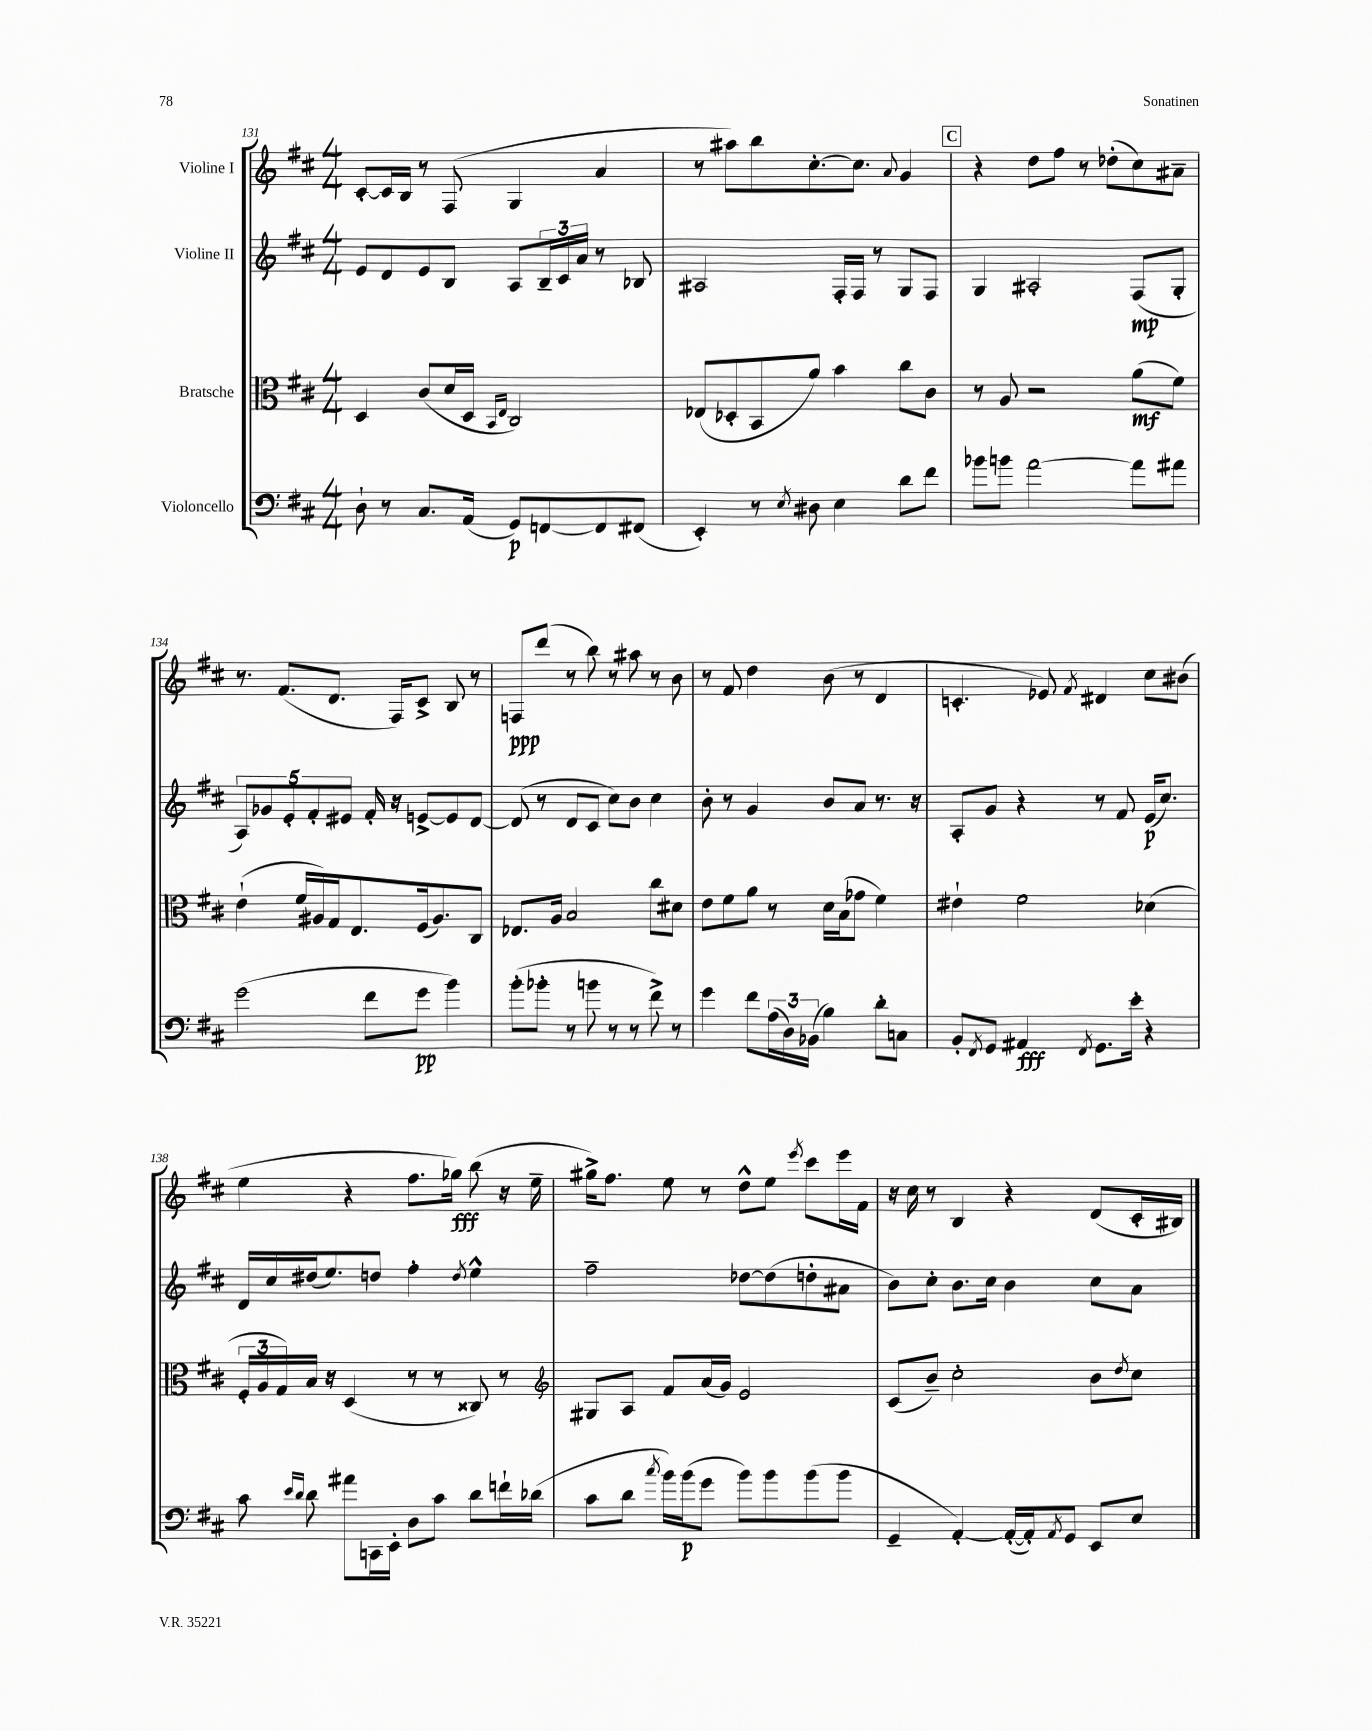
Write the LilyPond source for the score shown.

<<
\new StaffGroup <<
\new Staff = "s0" \with { instrumentName = "Violine I" } {
    \clef treble \key d \major \numericTimeSignature \time 4/4
    cis'8~-. cis'16 b16 r8 fis8( g4 a'4 |
    r8 ais''8) b''8 cis''8.~-. cis''8. \appoggiatura { a'8 } g'4 |
    \mark \markup { \box "C" } r4 d''8 fis''8 r8 des''8-.( cis''8) ais'8-- |
    r8. fis'8.( d'8. fis16) cis'8-> b8 r8 |
    f8\ppp d'''8( r8 b''8) r8 ais''8 r8 b'8 |
    r8 fis'8 d''4 b'8( r8 d'4 |
    c'4.-. ees'8) \acciaccatura { fis'8 } dis'4 cis''8 bis'8( |
    e''4 r4 fis''8. ges''16\fff) b''8( r16 e''16-- |
    gis''16->) fis''8. e''8 r8 d''8-^ e''8 \acciaccatura { e'''8 } cis'''8 e'''16 fis'16 |
    r16 cis''16 r8 b4 r4 d'8( cis'16-. bis16) \bar "|." |
}
\new Staff = "s1" \with { instrumentName = "Violine II" } {
    \clef treble \key d \major \numericTimeSignature \time 4/4
    e'8 d'8 e'8 b8 a8 \tuplet 3/2 { b16-- cis'16 a'16 } r8 bes8 |
    ais2 fis16-. fis16 r8 g8 fis8 |
    \mark \markup { \box "C" } g4 ais2-. fis8\mp( g8-. |
    \tuplet 5/4 { a8) ges'8 e'8-. fis'8-. eis'8 } fis'16-. r16 e'8~-> e'8 d'8~ |
    d'8( r8 d'8 cis'8 cis''8) b'8 cis''4 |
    b'8-. r8 g'4 b'8 a'8 r8. r16 |
    a8-. g'8 r4 r8 fis'8 e'16\p( cis''8.) |
    d'16 cis''16 dis''16( e''8.) d''8 fis''4-. \acciaccatura { d''8 } e''4-^ |
    fis''2-- des''8~ des''8( d''8-. ais'8 |
    b'8) cis''8-. b'8. cis''16 b'4 cis''8 a'8 \bar "|." |
}
\new Staff = "s2" \with { instrumentName = "Bratsche" } {
    \clef alto \key d \major \numericTimeSignature \time 4/4
    d4 cis'8( d'16 d16 \grace { b,16 e16 } cis2) |
    ees8( des8-. b,8 a'8) b'4 cis''8 cis'8 |
    \mark \markup { \box "C" } r8 a8 r2 a'8\mf( fis'8) |
    e'4-!( fis'16 ais16) g16 e8. fis16( ais8.) cis8 |
    ees8. a16 b2 cis''8 dis'8 |
    e'8 fis'8 a'8 r8 d'16 b16( ges'8 fis'4) |
    eis'4-! fis'2 des'4( |
    \tuplet 3/2 { fis16-. a16 g16) } b16 r16 d4( r8 r8 cisis8) r8 |
    \clef treble gis8 a8 fis'8 a'16( g'16) e'2 |
    cis'8( b'8--) cis''2-. b'8 \acciaccatura { d''8 } cis''8 \bar "|." |
}
\new Staff = "s3" \with { instrumentName = "Violoncello" } {
    \clef bass \key d \major \numericTimeSignature \time 4/4
    d8-! r8 cis8. a,16( g,8\p) f,8~ f,8 fis,8( |
    e,4-.) r8 \acciaccatura { e8 } dis8 e4 d'8 fis'8 |
    \mark \markup { \box "C" } bes'8 b'8 a'2~ a'8 ais'8 |
    g'2( fis'8 g'8\pp b'4) |
    b'8-.( bes'8-. r8 b'8 r8 r8 fis'8->) r8 |
    g'4 fis'8 \tuplet 3/2 { a16( d16) bes,16( } b4) d'8-. c8 |
    b,8-. \acciaccatura { fis,8 } g,8 ais,4\fff \acciaccatura { fis,8 } g,8. e'16-. r4 |
    cis'8 \grace { e'16 d'16 } d'8 ais'8 c,16 e,16-. d8 cis'8 d'8 f'16-! des'16( |
    cis'8 d'8 \acciaccatura { cis''8 } b'16) b'16\p( g'8 b'8) b'8 b'8( b'8 |
    g,4-- a,4~-.) a,16~-.( a,16-.) \acciaccatura { a,8 } g,8 e,8 e8 \bar "|." |
}
>>
>>
\layout { \context { \Score currentBarNumber = #131 } }
